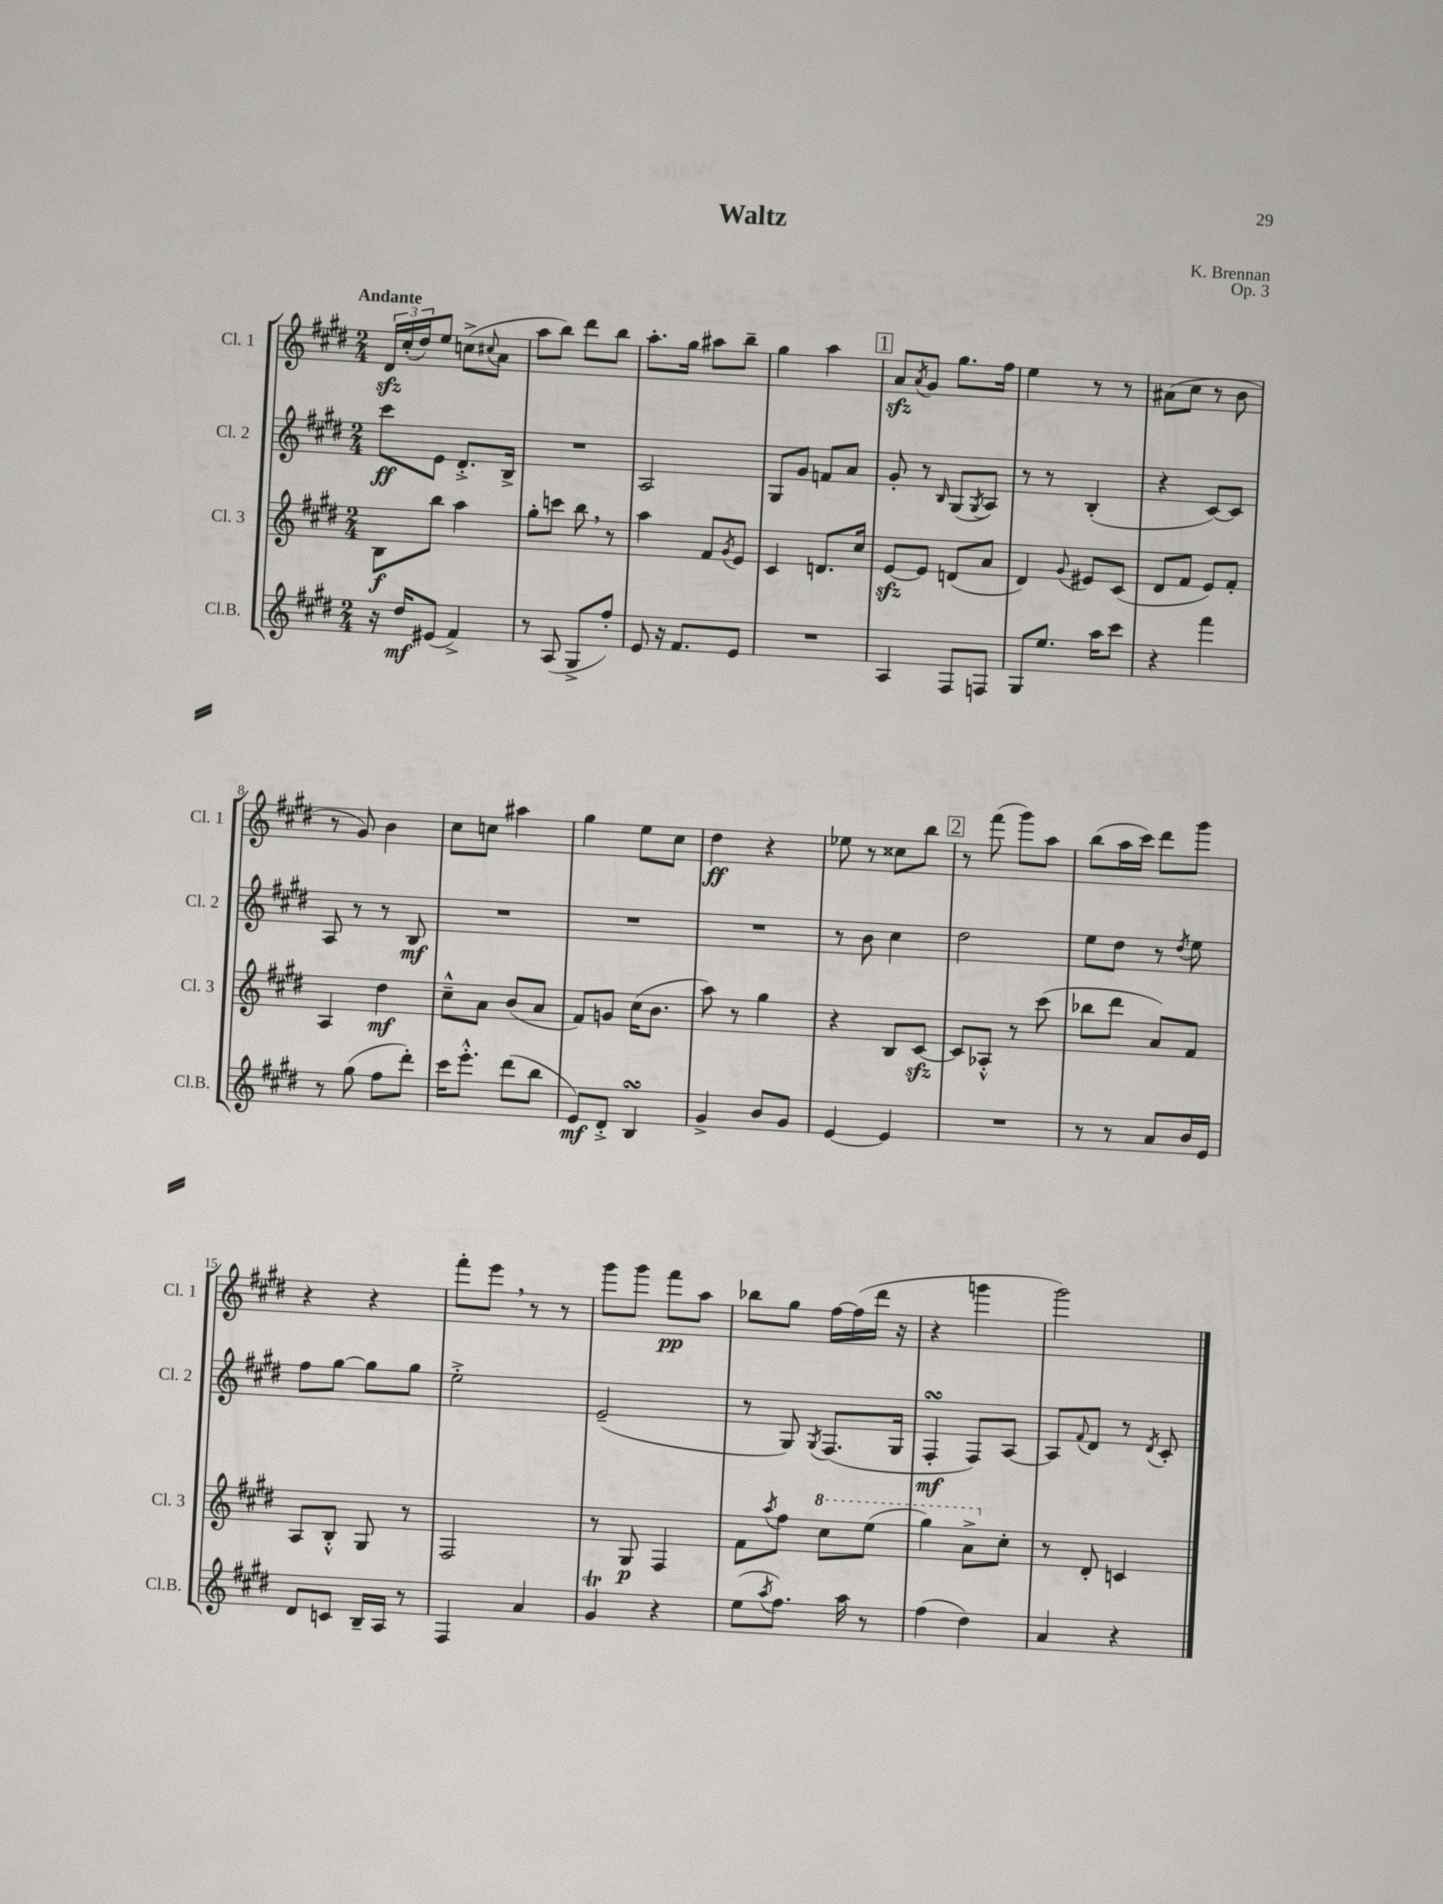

**kern	**kern	**kern	**kern
*staff4	*staff3	*staff2	*staff1
*clefG2	*clefG2	*clefG2	*clefG2
*k[f#c#g#d#]	*k[f#c#g#d#]	*k[f#c#g#d#]	*k[f#c#g#d#]
*M2/4	*M2/4	*M2/4	*M2/4
16r	8B	8ccc#	24d#
.	.	.	(24cc#'
16dd#	.	.	.
.	.	.	24dd#)
(8e#	8bb	8e	8ee
4f#^)	4aa	8.d#'^	(8cc^
.	.	.	8qqcc#
.	.	.	8a
.	.	16B^	.
=	=	=	=
8r	8gg#'	2r	8aa
(8A	8ccc	.	8bb)
8G#^	8bb	.	8ddd#
8ff#')	8r	.	8bb
=	=	=	=
8e	4aa	2A	8.aa'
16r	.	.	.
8.f#	.	.	16gg#
.	8f#	.	8aa#
.	8qg#	.	.
8e	8e	.	8bb~
=	=	=	=
2r	4c#	8G#	4gg#
.	.	8g#	.
.	8.d	8f	4aa
.	.	8a	.
.	16cc#	.	.
=	=	=	=
4A	[8e	8g#'	8a
.	.	.	8qa
.	8e]	8r	8g#
.	.	16qqB	.
8F#	(8d	(8G#	8.gg#
.	.	8qG#	.
8F	8a	8A)	.
.	.	.	16ff#
=	=	=	=
8G#	4d#)	8r	4ee
8.ee	.	8r	.
.	8qqg#	.	.
.	8e#	(4B'	8r
16aa	.	.	.
8ccc#	(8c#	.	8r
=	=	=	=
4r	8d#	4r	(8a#
.	8f#	.	8cc#
4fff#	8e)	[8c#)	8r
.	8f#'	8c#]	8b
=	=	=	=
8r	4A	8A	8r
(8gg#	.	8r	8g#)
8ff#	4dd#	8r	4b
8ddd#')	.	8B	.
=	=	=	=
16ccc#	8cc#~^^	2r	8cc#
8.eee'^^	.	.	.
.	8a	.	8cc
(8ddd#	(8b	.	4aa#
8bb	8a	.	.
=	=	=	=
8e)	8f#)	2r	4gg#
8d#'^	8g	.	.
4B	(16cc#	.	8ee
.	8.b	.	.
.	.	.	8cc#
=	=	=	=
4g#^	8aa)	2r	4dd#
.	8r	.	.
8b	4gg#	.	4r
8g#	.	.	.
=	=	=	=
[4e	4r	8r	8ee-
.	.	8b	8r
4e]	8B	4cc#	8cc##
.	[8c#	.	8bb
=	=	=	=
2r	8c#]	2dd#	8r
.	8A-'^^	.	(8fff#
.	8r	.	8ggg#)
.	(8ccc#	.	8aa
=	=	=	=
8r	8bb-	8ee	(8bb
8r	8ddd#	8dd#	16aa
.	.	.	16ccc#)
8a	8a)	8r	8ddd#
.	.	8qdd#	.
16b	8f#	8ee	8ggg#
16e	.	.	.
=	=	=	=
8d#	8A	8ff#	4r
8c	8B'^^	[8gg#	.
16B~	8G#	8gg#]	4r
16A	.	.	.
8r	8r	8gg#	.
=	=	=	=
4F#	2F#	2ee'^	8fff#'
.	.	.	8eee
4a	.	.	8r
.	.	.	8r
=	=	=	=
4g#	8r	(2e~	8ggg#
.	8G#	.	8ggg#
4r	4F#	.	8fff#
.	.	.	8aa
=	=	=	=
(8ee	8f#	8r	8bb-
8qaa	8qaa	.	.
8.ff#)	8ff#	8G#)	8gg#
.	.	8qG#	.
.	8ccc#	(8.F#	[16ff#
16aa	.	.	(16ff#]
8r	(8eee	.	16ddd#
.	.	16G#	16r
=	=	=	=
(4ff#	4ggg#)	4F#'	4r
4dd#)	8aa^	8F#)	4ggg
.	8cc#'	[8A	.
=	=	=	=
4a	8r	8A]	2ggg#)
.	.	8qqf#	.
.	8d#'	8d#	.
4r	4c	8r	.
.	.	8qd#	.
.	.	8c#'	.
==	==	==	==
*-	*-	*-	*-
